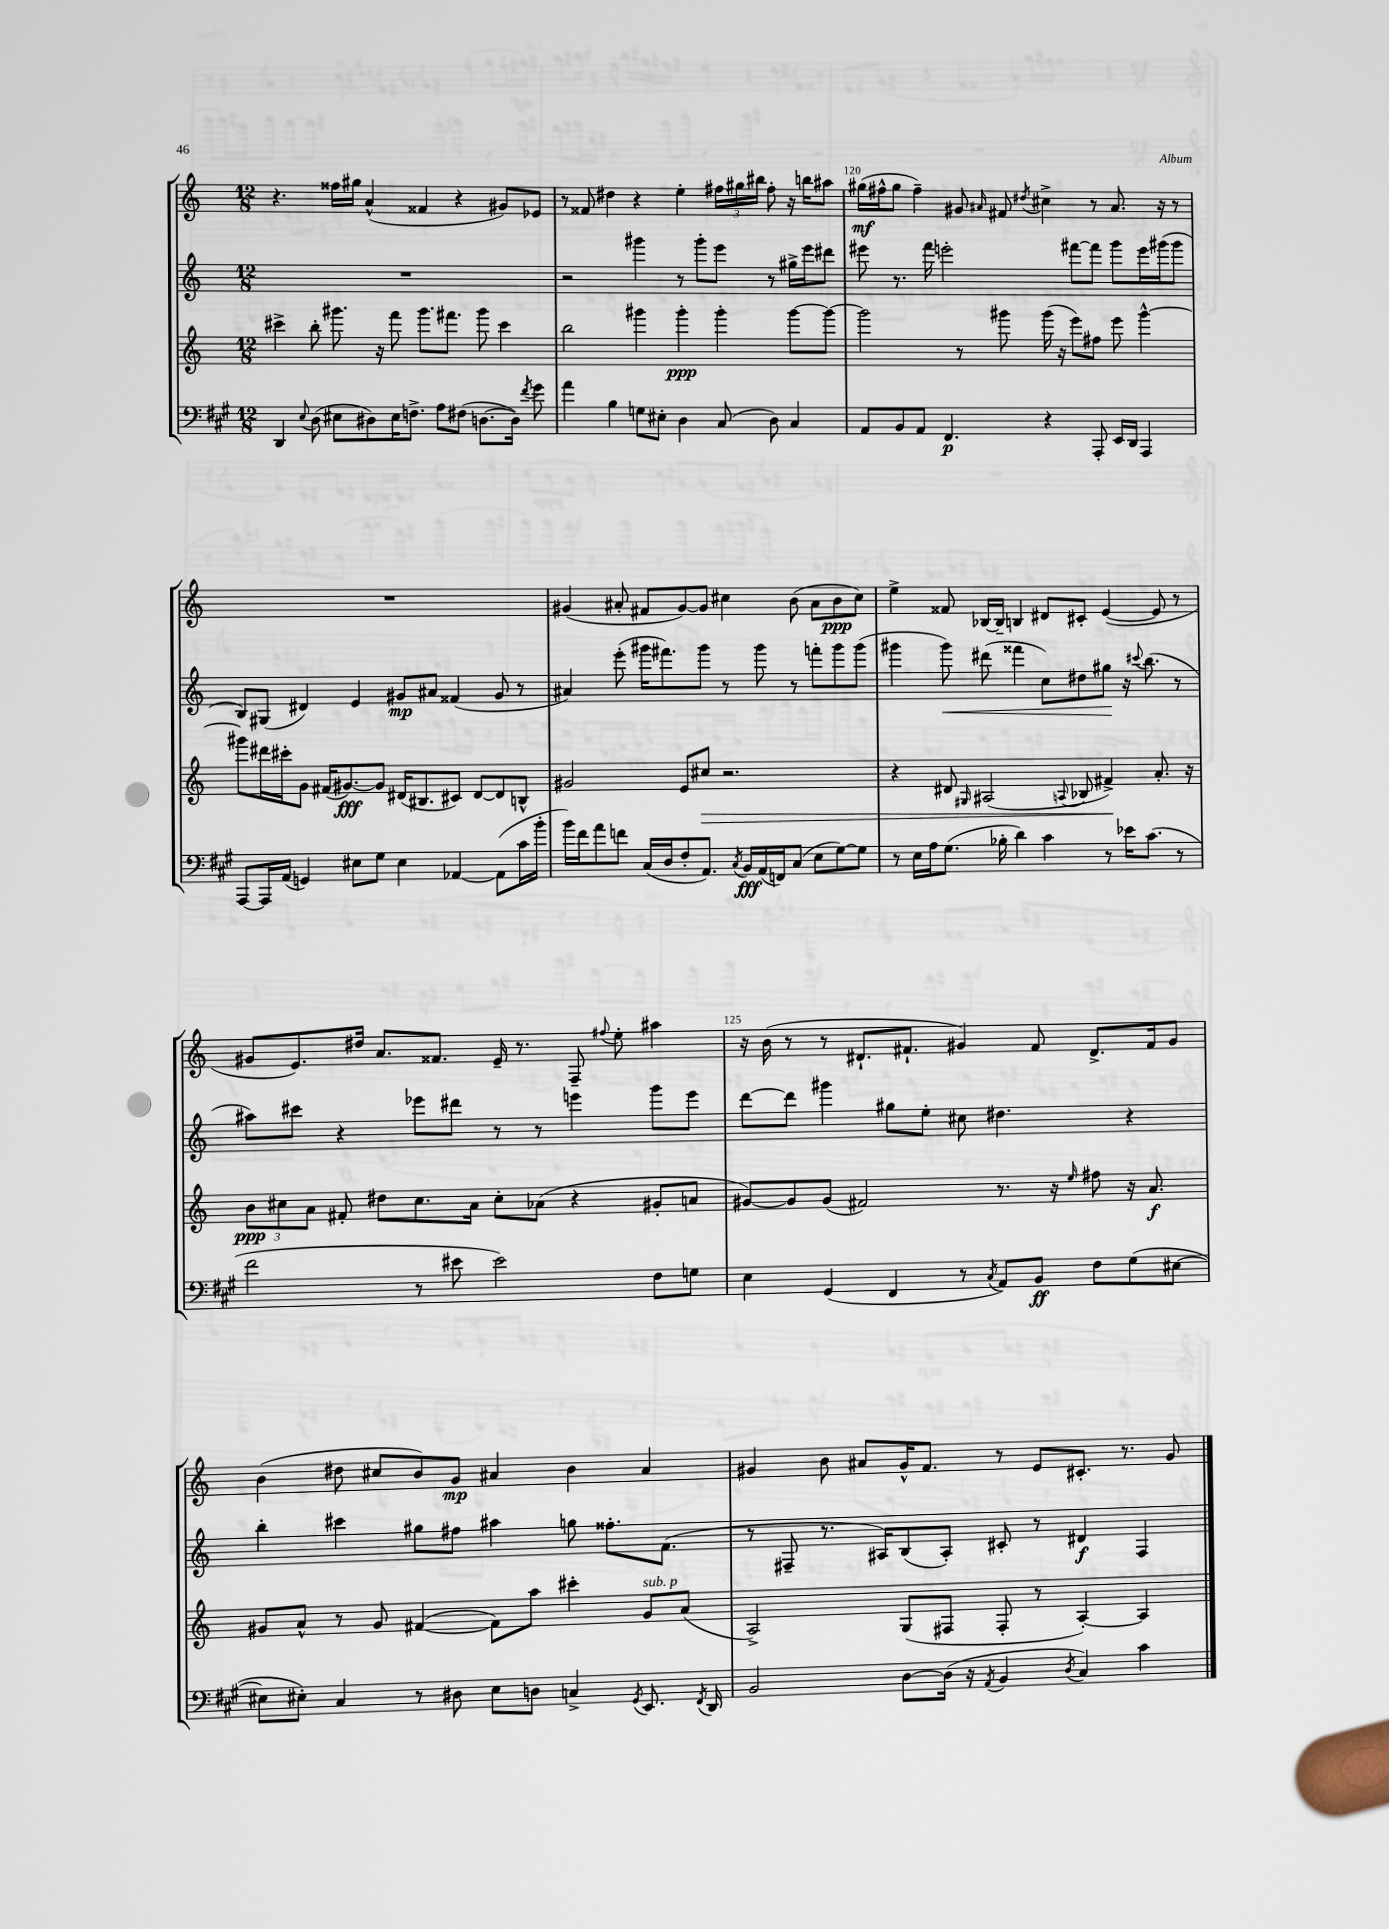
<<
\new StaffGroup <<
\new Staff = "s0" {
    \clef treble \key c \major \numericTimeSignature \time 12/8
    \autoBeamOff r4. fisis''16[ gis''16] a'4-^( fisis'4 r4 gis'8[) ees'8] |
    r8 fisis'8 dis''4 r4 e''4-. \tuplet 3/2 { fis''16[ gis''16 bis''16] } fis''8-. r16 b''16[ ais''8] |
    gis''16[\mf( fis''16-^ gis''8] fis''4--) gis'8 \grace { ais'16 } fis'8 \acciaccatura { dis''8 } cis''4-> r8 ais'8. r16 r8 |
    R1. |
    gis'4( ais'8-. fis'8[ gis'8~) gis'8] cis''4 b'8( ais'8[ b'8\ppp cis''8]) |
    e''4-> fisis'8 bes16[~ bes16]-- b4 dis'8[ cis'8]-. e'4~( e'8 r8 |
    gis'8[ e'8.) dis''16] a'8.[ fisis'8.] e'16-- r8. f8-- \appoggiatura { fis''8 } e''8-. ais''4 |
    r16 b'16( r8 r8 dis'8.[-! fis'8.]-! gis'4) fis'8 dis'8.[-> fis'16 gis'8] |
    b'4( dis''8 cis''8[ b'8) g'8]\mp ais'4 b'4 ais'4 |
    gis'4 b'8 ais'8[ gis'16-^ f'8.] r8 e'8[ cis'8.]-. r8. gis'8 \bar "|." |
}
\new Staff = "s1" {
    \clef treble \key c \major \numericTimeSignature \time 12/8
    \autoBeamOff R1. |
    r2 gis'''4 r8 gis'''8[-. e'''8] r8 gis''16[-> e'''16 dis'''8] |
    eis'''8 r8. f'''16 e'''2-. fis'''8[~ fis'''8] g'''8[ e'''16 gis'''16( gis'''8] |
    b8[) gis8]( dis'4) e'4 gis'8[\mp ais'8] fisis'4( gis'8 r8 |
    ais'4) e'''8-.( gis'''16[ fis'''8.) gis'''8] r8 gis'''8 r8 f'''8[-. gis'''8 gis'''8]( |
    gis'''4 gis'''8\<) dis'''8( fisis'''4 c''8[) dis''8 gis''8]\! r16 \appoggiatura { cis'''8 } b''8.( r8 |
    ais''8[) cis'''8] r4 ees'''8[ dis'''8] r8 r8 e'''4 g'''8[ e'''8] |
    d'''8[~ d'''8] gis'''4 gis''8[ e''8]-. cis''8 dis''4. r4 |
    b''4-. cis'''4 gis''8[ fis''8] ais''4 g''8 fisis''8.[-. f'8.]( |
    r8 fis8-- r8. ais16[) b8( ais8]-.) cis'8-. r8 dis'4\f fis4 \bar "|." |
}
\new Staff = "s2" {
    \clef treble \key c \major \numericTimeSignature \time 12/8
    \autoBeamOff cis'''4-> b''8-. gis'''8. r16 f'''8 gis'''8.[ fis'''8.] gis'''8 cis'''4 |
    b''2 gis'''4 gis'''4-.\ppp gis'''4-. gis'''8[~ gis'''8]~ |
    gis'''2 r8 gis'''8 gis'''16( r16 e'''8[) fis''8] e'''8 gis'''4~-^ |
    gis'''8[ dis'''16 cis'''16-. g'8] fis'16[( gis'8.~\fff) gis'8] dis'16[( bis8. cis'8]) dis'8[~ dis'8 b8]-^ |
    gis'2 e'8[ cis''8]\> r2. |
    r4 dis'8 \grace { gis16 } ais2( \appoggiatura { a8 } bes8 fis'4->\!) a'8.-. r16 |
    \tuplet 3/2 { b'8[\ppp cis''8 a'8] } fis'8-. dis''8[ cis''8. a'16] cis''8[-. aes'8]( r4 gis'8[-. a'8] |
    gis'8[~) gis'8 gis'8]( fis'2) r8. r16 \grace { e''16 } fis''8 r16 a'8.\f |
    gis'8[ a'8]-^ r8 gis'8 fis'4~( fis'8[) a''8] cis'''4-. gis'8[^\markup { \italic "sub. p" } a'8]( |
    a2->) g8[( fis8] fis8-. r8 a4~-.) a4 \bar "|." |
}
\new Staff = "s3" {
    \clef bass \key a \major \numericTimeSignature \time 12/8
    \autoBeamOff d,4 \appoggiatura { e8 } d8( eis8[ dis8) eis16 f8.]-> a8[ fis8]( d8.[~ d16]) \acciaccatura { fis'8 } gis'8 |
    a'4 b4 g8[ eis8]-. d4 cis8( d8) cis4 |
    a,8[ b,8 a,8] fis,4.\p r4 a,,8-. e,16[ d,16] a,,4 |
    a,,8[~ a,,16 a,16]( g,4) eis8[ gis8] eis4 aes,4~ aes,8[( cis'16 b'16]-. |
    b'16[) fis'16 a'8 f'8] cis16[( d16 fis8-. a,8.]) \acciaccatura { cis8 } b,16[\fff a,16( f,16) cis8]( e8[ gis8~) gis8] |
    r8 e16[ a16 gis8.]( bes16-. d'4) cis'4 r8 ees'16[ cis'8.]( r8 |
    fis'2 r8 eis'8 eis'2) fis8[ g8] |
    e4 gis,4( fis,4 r8 \acciaccatura { cis8 } a,8[) b,8]\ff fis8[ gis8( eis8]~ |
    eis8[ eis8]-.) cis4 r8 dis8 eis8[ d8] c4-> \acciaccatura { gis,8 } e,8. \acciaccatura { fis,8 } d,16 |
    b,2 d8[~ d16]( r16 \acciaccatura { a,8 } b,4 \acciaccatura { d8 } cis4) cis'4 \bar "|." |
}
>>
>>
\layout { \context { \Score currentBarNumber = #118 \override BarNumber.break-visibility = ##(#f #t #t) barNumberVisibility = #(every-nth-bar-number-visible 5) } }
